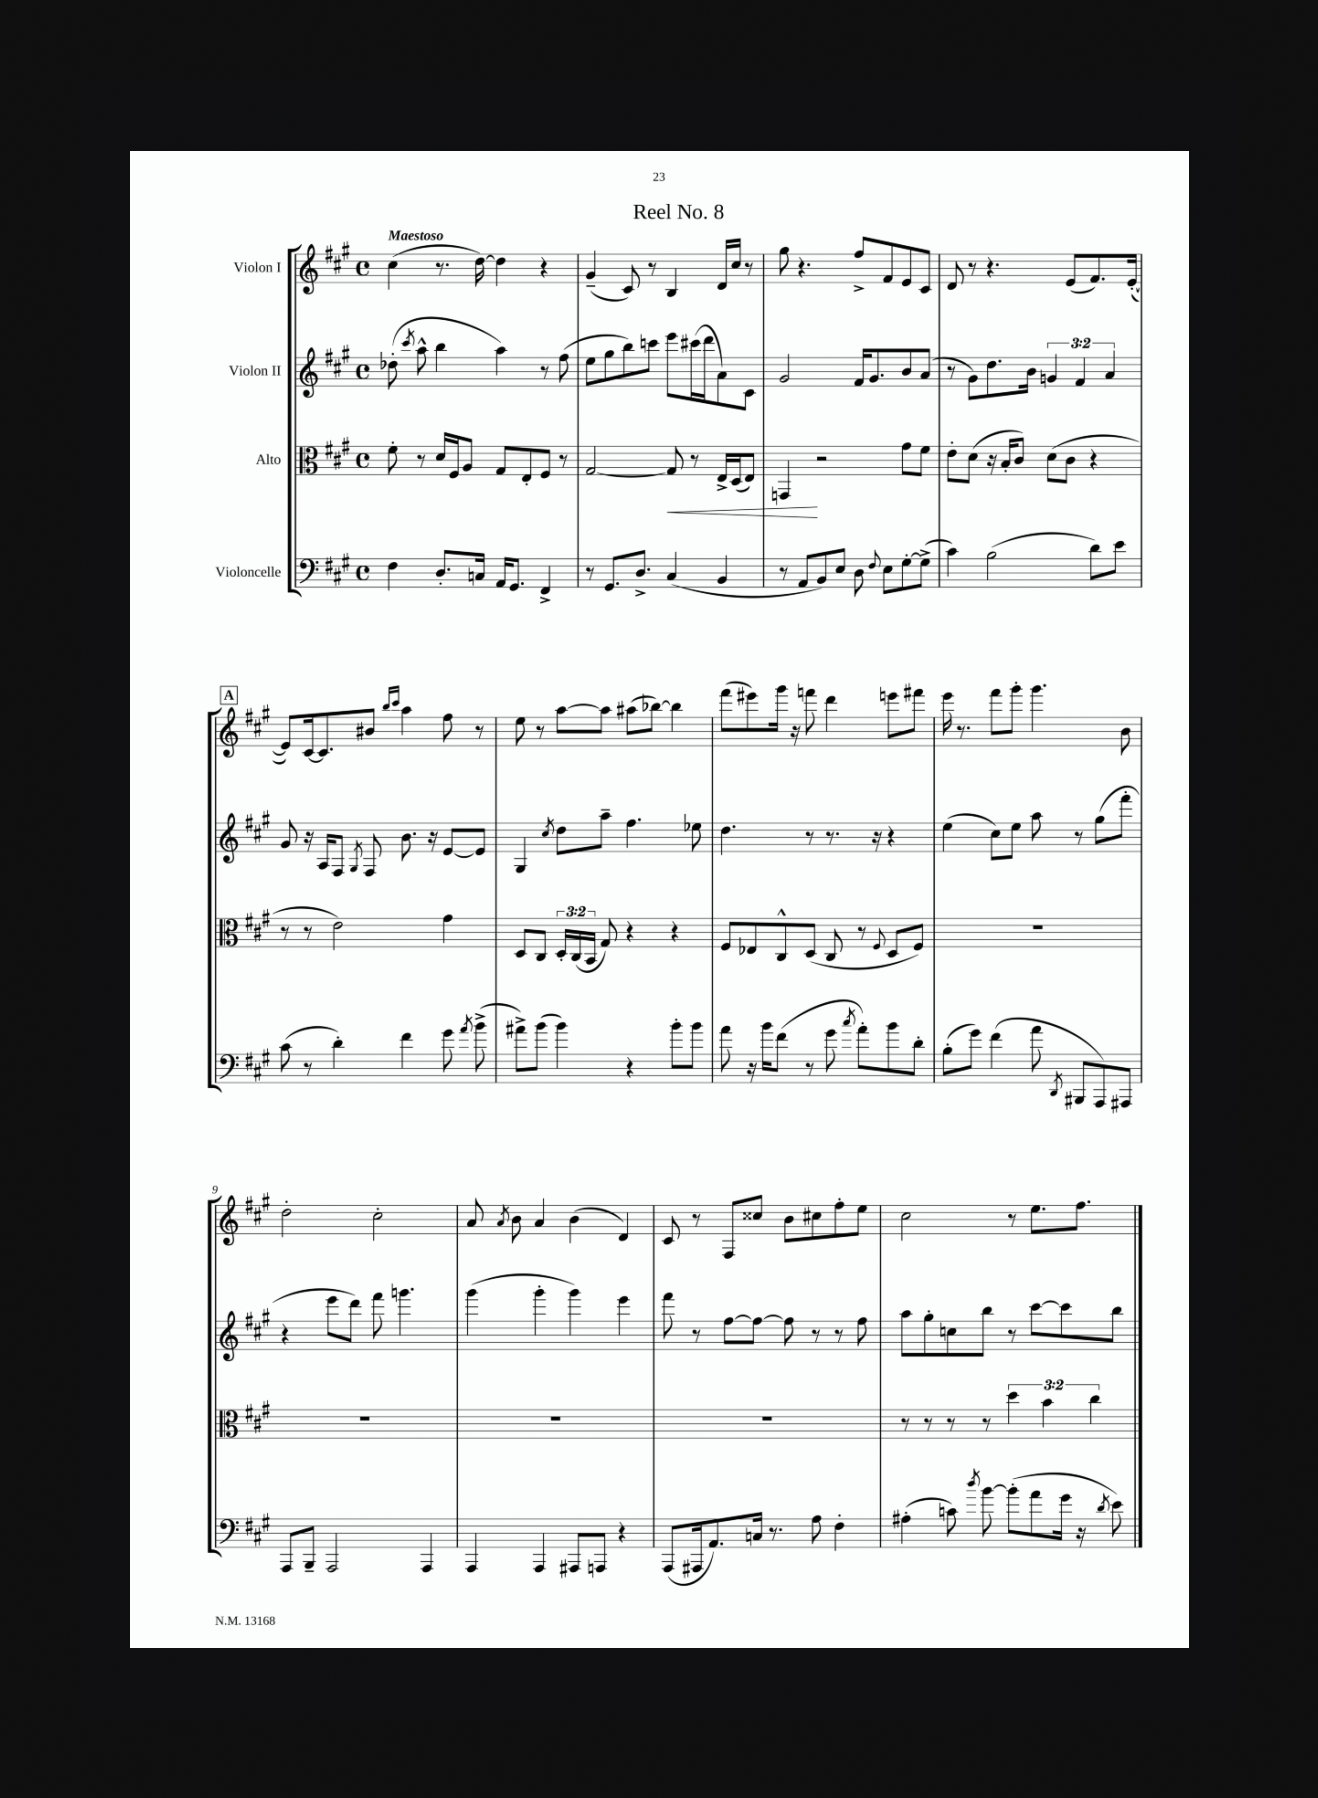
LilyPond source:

\header { title = "Reel No. 8" }
<<
\new StaffGroup <<
\new Staff = "s0" \with { instrumentName = "Violon I" } {
    \clef treble \key a \major \defaultTimeSignature \time 4/4 \tempo "Maestoso"
    \autoBeamOff cis''4( r8. d''16~) d''4 r4 |
    gis'4--( cis'8) r8 b4 d'16[ cis''16] r8 |
    gis''8 r4. fis''8[-> fis'8 e'8 cis'8] |
    d'8 r8 r4. e'8[( fis'8.) e'16]~-.( |
    \mark \markup { \box "A" } e'8[) cis'16~ cis'8. bis'8] \grace { b''16[ cis'''16] } a''4 fis''8 r8 |
    e''8 r8 a''8[~ a''8] ais''8[( bes''8]~) bes''4 |
    fis'''8[( eis'''8) gis'''16] r16 f'''8 d'''4 e'''8[ fis'''8] |
    e'''16 r8. fis'''8[ gis'''8]-. gis'''4. b'8 |
    d''2-. cis''2-. |
    a'8 \acciaccatura { a'8 } b'8 a'4 b'4( d'4) |
    cis'8 r8 fis8[ cisis''8] b'8[ cis''8 fis''8-. e''8] |
    cis''2 r8 e''8.[ fis''8.] \bar "|." |
}
\new Staff = "s1" \with { instrumentName = "Violon II" } {
    \clef treble \key a \major \defaultTimeSignature \time 4/4 \override Staff.TupletNumber.text = #tuplet-number::calc-fraction-text
    \autoBeamOff des''8-.( \acciaccatura { cis'''8 } a''8-^ b''4 a''4) r8 fis''8( |
    e''8[ gis''8 b''8) c'''8] e'''8[ cis'''16( d'''16 a'8) cis'8] |
    gis'2 fis'16[ gis'8. b'8 a'8]( |
    r8 gis'8[) d''8. b'16] \tuplet 3/2 { g'4 fis'4 a'4 } |
    \mark \markup { \box "A" } gis'8 r16 a16[ fis8] \acciaccatura { gis8 } fis8 b'8. r16 e'8[~ e'8] |
    gis4 \acciaccatura { cis''8 } d''8[ a''8]-- fis''4. ees''8 |
    d''4. r8 r8. r16 r4 |
    e''4( cis''8[) e''8] a''8 r8 gis''8[( fis'''8]-. |
    r4 e'''8[ d'''8]) fis'''8 g'''4. |
    gis'''4( gis'''4-. gis'''4) e'''4 |
    fis'''8 r8 fis''8[~ fis''8]~ fis''8 r8 r8 fis''8 |
    a''8[ gis''8-. c''8 b''8] r8 cis'''8[~ cis'''8 b''8] \bar "|." |
}
\new Staff = "s2" \with { instrumentName = "Alto" } {
    \clef alto \key a \major \defaultTimeSignature \time 4/4 \override Staff.TupletNumber.text = #tuplet-number::calc-fraction-text
    \autoBeamOff fis'8-. r8 d'16[ fis16 a8] gis8[ e8-. fis8] r8 |
    gis2~ gis8\< r8 e16[-> d16( e8]) |
    g,4\! r2 gis'8[ fis'8] |
    e'8[-. d'8]( r16 b16[-. cis'8]) d'8[( cis'8] r4 |
    \mark \markup { \box "A" } r8 r8 e'2) gis'4 |
    d8[ cis8] \tuplet 3/2 { d16[-. cis16( b,16] } gis8) r4 r4 |
    fis8[ ees8 cis8-^ d8]( cis8 r8 \appoggiatura { fis8 } d8[ fis8]) |
    R1 |
    R1 |
    R1 |
    R1 |
    r8 r8 r8 r8 \tuplet 3/2 { d''4 b'4 cis''4 } \bar "|." |
}
\new Staff = "s3" \with { instrumentName = "Violoncelle" } {
    \clef bass \key a \major \defaultTimeSignature \time 4/4
    \autoBeamOff fis4 d8.[-. c16] a,16[ gis,8.] fis,4-> |
    r8 gis,8.[ d8.]-> cis4( b,4 |
    r8 a,8[ b,8) e8] d8 \appoggiatura { fis8 } e8[ gis8~-. gis8]->( |
    cis'4) b2( d'8[) e'8] |
    \mark \markup { \box "A" } cis'8( r8 d'4-.) fis'4 gis'8 \acciaccatura { a'8 } b'8->( |
    ais'8[->) b'8]( b'4) r4 b'8[-. b'8] |
    a'8 r16 b'16[ fis'8]( r8 gis'8 \acciaccatura { cis''8 } a'8[-.) b'8 d'8]-. |
    b8[-.( gis'8]) fis'4( a'8 \acciaccatura { d,8 } bis,,8[ a,,8) ais,,8] |
    a,,8[ b,,8]-- a,,2 a,,4 |
    a,,4 a,,4 ais,,8[ a,,8] r4 |
    a,,8[( ais,,16 a,8.) c16] r8. a8 fis4-. |
    ais4-.( c'8) \acciaccatura { d''8 } b'8~ b'8[-.( a'8 gis'16] r16 \acciaccatura { d'8 } e'8) \bar "|." |
}
>>
>>
